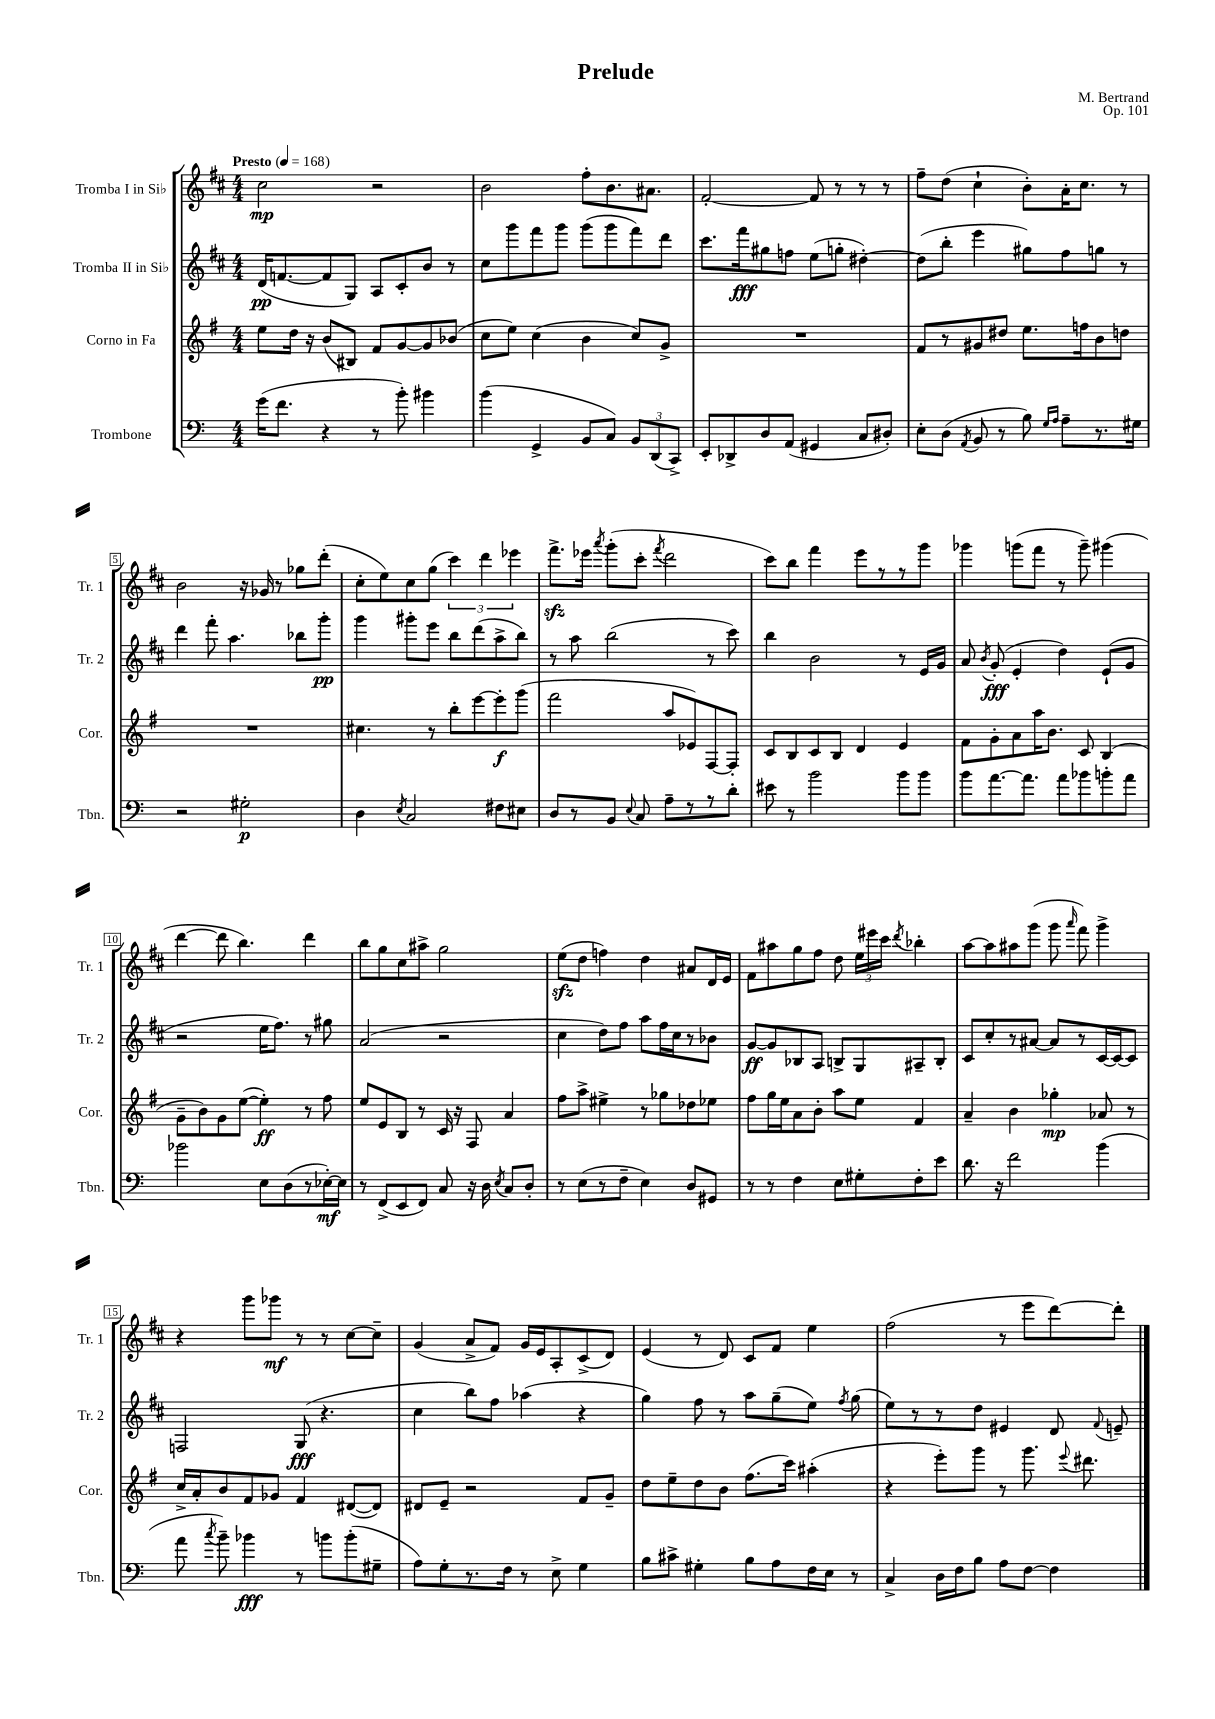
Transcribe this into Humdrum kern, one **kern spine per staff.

**kern	**dynam	**kern	**dynam	**kern	**dynam	**kern	**dynam
*part4	*part4	*part3	*part3	*part2	*part2	*part1	*part1
*staff4	*staff4	*staff3	*staff3	*staff2	*staff2	*staff1	*staff1
*I"Trombone	*	*I"Corno in Fa	*	*I"Tromba II in Si♭	*	*I"Tromba I in Si♭	*
*I'Tbn.	*	*I'Cor.	*	*I'Tr. 2	*	*I'Tr. 1	*
*clefF4	*	*clefG2	*	*clefG2	*	*clefG2	*
*k[]	*	*k[f#]	*	*k[f#c#]	*	*k[f#c#]	*
*M4/4	*	*M4/4	*	*M4/4	*	*M4/4	*
*MM168	*	*MM168	*	*MM168	*	*MM168	*
=1	=1	=1	=1	=1	=1	=1	=1
!	!	!	!	!	!	!LO:TX:a:B:t=Presto	!
(16g\KL	.	8ee\L	.	(16d/KL	pp	2cc#\	mp
8.f\J	.	.	.	[8.fn/	.	.	.
.	.	16dd\Jk	.	.	.	.	.
.	.	16r	.	.	.	.	.
4r	.	(8b/L	.	8f/]	.	.	.
.	.	8B#X/J)	.	8G/J)	.	.	.
8r	.	8f#/L	.	8A/L	.	2r	.
8b'\)	.	[8g/	.	8c#'/	.	.	.
4b#X\	.	8g/]	.	8b/J	.	.	.
.	.	(8b-X/J	.	8r	.	.	.
=2	=2	=2	=2	=2	=2	=2	=2
(4b\	.	8cc\L	.	8cc#\L	.	2b\	.
.	.	8ee\J)	.	8ggg\	.	.	.
4GG^/	.	(4cc\	.	8fff#\	.	.	.
.	.	.	.	8ggg\J	.	.	.
8BB/L	.	4b\	.	(8ggg\L	.	8ff#'\L	.
8C/J)	.	.	.	8ggg\	.	8.b\	.
12BB/L	.	8cc/L)	.	8fff#\)	.	.	.
.	.	.	.	.	.	8.a#X\J	.
(12DD/	.	.	.	.	.	.	.
.	.	8g^/J	.	8ddd\J	.	.	.
12CC^/J)	.	.	.	.	.	.	.
=3	=3	=3	=3	=3	=3	=3	=3
8EE'/L	.	1r	.	8.ccc#\L	.	[2f#'/	.
8DD-X^/	.	.	.	.	.	.	.
.	.	.	.	16fff#\k	fff	.	.
8D/	.	.	.	8gg#X\	.	.	.
(8AA/J	.	.	.	8ffn\J	.	.	.
4GG#X/	.	.	.	(8ee\L	.	8f#/]	.
.	.	.	.	8ggn'\J	.	8r	.
8C/L	.	.	.	[4dd#X'\)	.	8r	.
8D#X'/J)	.	.	.	.	.	8r	.
=4	=4	=4	=4	=4	=4	=4	=4
8E'\L	.	8f#/L	.	(8dd#\L]	.	8ff#~\L	.
(8D\J	.	8r	.	8bb'\J	.	(8dd\J	.
8qAA/	.	.	.	.	.	.	.
8BB/	.	8g#X/	.	4eee\	.	4cc#`\	.
8r	.	8dd#X/J	.	.	.	.	.
8B\)	.	8.ee\L	.	8gg#X\L)	.	8b'\L)	.
16qqG/LL	.	.	.	.	.	.	.
16qqA/JJ	.	.	.	.	.	.	.
8A~\L	.	.	.	8ff#\	.	16a'\K	.
.	.	16ffn\k	.	.	.	8.cc#\J	.
8.r	.	8b\	.	8ggn\J	.	.	.
.	.	8ddn\J	.	8r	.	8r	.
16G#X\Jk	.	.	.	.	.	.	.
!!LO:LB:g=z
=5	=5	=5	=5	=5	=5	=5	=5
2r	.	1r	.	4ddd\	.	2b\	.
.	.	.	.	8fff#'\	.	.	.
.	.	.	.	4.aa\	.	.	.
2G#X'\	p	.	.	.	.	16r	.
.	.	.	.	.	.	16g-X/	.
.	.	.	.	.	.	8r	.
.	.	.	.	8bb-X\L	.	8gg-X\L	.
.	.	.	.	8ggg'\J	pp	(8ddd'\J	.
=6	=6	=6	=6	=6	=6	=6	=6
4D\	.	4.cc#X\	.	4ggg\	.	8cc#'\L	.
.	.	.	.	.	.	8ee\)	.
8qE/	.	.	.	.	.	.	.
2C/	.	.	.	8ggg#X'\L	.	8cc#\	.
.	.	8r	.	8eee\J	.	(8gg\J	.
.	.	8bb'\L	.	8bb\L	.	6ccc#\)	.
.	.	[8eee\	.	(8ddd\	.	.	.
.	.	.	.	.	.	6ddd\	.
8F#X\L	.	8eee'\]	f	8aa^\	.	.	.
.	.	.	.	.	.	6eee-X\	.
8E#X\J	.	(8ggg\J	.	8bb\J)	.	.	.
=7	=7	=7	=7	=7	=7	=7	=7
8D/L	.	2fff#\	.	8r	.	8.fff#zz^\L	.
8r	.	.	.	8aa\	.	.	.
.	.	.	.	.	.	16eee-X\Jk	.
.	.	.	.	.	.	8qaaa/	.
8BB/J	.	.	.	(2bb\	.	(8ggg'\L	.
8qqE/	.	.	.	.	.	.	.
8C/	.	.	.	.	.	8ccc#'\J	.
.	.	.	.	.	.	8qfff#/	.
8A~\L	.	8aa/L	.	.	.	2ddd\	.
8r	.	8e-X/)	.	.	.	.	.
8r	.	[8F#/	.	8r	.	.	.
8d'\J	.	8F#'/J]	.	8ccc#\)	.	.	.
=8	=8	=8	=8	=8	=8	=8	=8
8e#X\	.	8c/L	.	4bb\	.	8ccc#\L)	.
8r	.	8B/	.	.	.	8bb\J	.
2b\	.	8c/	.	2b\	.	4fff#\	.
.	.	8B/J	.	.	.	.	.
.	.	4d/	.	.	.	8eee\L	.
.	.	.	.	.	.	8r	.
8b\L	.	4e/	.	8r	.	8r	.
8b\J	.	.	.	16e/LL	.	8ggg\J	.
.	.	.	.	16g/JJ	.	.	.
=9	=9	=9	=9	=9	=9	=9	=9
8b\L	.	8f#\L	.	8a/	.	4ggg-X\	.
.	.	.	.	8qb/	.	.	.
[8.a\	.	8g'\	.	(8g'/	fff	.	.
.	.	8a\	.	4e'/	.	(8gggn\L	.
8.a\J]	.	.	.	.	.	.	.
.	.	16aa\K	.	.	.	8fff#\J	.
.	.	8.b\J	.	.	.	.	.
8a\L	.	.	.	4dd\)	.	8r	.
8b-X\	.	8c/	.	.	.	8ggg~\)	.
8bn'\	.	(4B/	.	(8e`/L	.	(4ggg#X\	.
8a\J	.	.	.	8g/J	.	.	.
!!LO:LB:g=z
=10	=10	=10	=10	=10	=10	=10	=10
2b-X\	.	8g~\L	.	2r	.	[4ddd\	.
.	.	8b\)	.	.	.	.	.
.	.	8g\	.	.	.	8ddd\]	.
.	.	([8ee\J	.	.	.	4.bb\)	.
8E\L	.	4ee'\])	ff	16ee\KL	.	.	.
.	.	.	.	8.ff#\J)	.	.	.
(8D\	.	.	.	.	.	.	.
8r	.	8r	.	8r	.	4ddd\	.
[16E-X'\L)	mf	8ff#\	.	8gg#X\	.	.	.
16E-\JJ]	.	.	.	.	.	.	.
=11	=11	=11	=11	=11	=11	=11	=11
8r	.	8ee/L	.	(2a/	.	8bb\L	.
(8FF^/L	.	8e/	.	.	.	8gg\	.
8EE/	.	8B/J	.	.	.	8cc#\	.
8FF/J)	.	8r	.	.	.	8aa#X^\J	.
8C/	.	16c/	.	2r	.	2gg\	.
.	.	16r	.	.	.	.	.
16r	.	8F#/	.	.	.	.	.
16D\	.	.	.	.	.	.	.
8qE/	.	.	.	.	.	.	.
8C/L	.	4a/	.	.	.	.	.
8D'/J	.	.	.	.	.	.	.
=12	=12	=12	=12	=12	=12	=12	=12
8r	.	8ff#\L	.	4cc#\	.	(8eezz\L	.
(8E\L	.	8aa^\J	.	.	.	8dd\J	.
8r	.	4ee#X^\	.	8dd\L)	.	4ffn\)	.
8F~\J	.	.	.	8ff#\J	.	.	.
4E\)	.	8r	.	8aa\L	.	4dd\	.
.	.	8gg-X\L	.	16ff#\L	.	.	.
.	.	.	.	16cc#\J	.	.	.
8D/L	.	8dd-X\	.	8r	.	8a#X/L	.
8GG#X/J	.	8ee-X\J	.	8b-X\J	.	16d/L	.
.	.	.	.	.	.	16e/JJ	.
=13	=13	=13	=13	=13	=13	=13	=13
8r	.	8ff#\L	.	[8g/L	ff	8f#\L	.
8r	.	16gg\L	.	8g/]	.	8aa#X\	.
.	.	16ee\J	.	.	.	.	.
4F\	.	8a\	.	8B-X/	.	8gg\	.
.	.	8b'\J	.	8A/J	.	8ff#\J	.
8E\L	.	8aa\L	.	8Bn^/L	.	8dd\	.
8G#X'\	.	8ee\J	.	8G/	.	24ee\LL	.
.	.	.	.	.	.	24eee#X\	.
.	.	.	.	.	.	24ccc#\JJ	.
.	.	.	.	.	.	8qddd/	.
8F'\	.	4f#/	.	8A#X~/	.	4bb-X'\	.
8e\J	.	.	.	8B'/J	.	.	.
=14	=14	=14	=14	=14	=14	=14	=14
8.d\	.	4a~/	.	8c#/L	.	[8aa\L	.
.	.	.	.	8cc#'/	.	8aa\]	.
16r	.	.	.	.	.	.	.
2f\	.	4b\	.	8r	.	8aa#X\	.
.	.	.	.	[8a#X/J	.	(8ggg\J	.
.	.	4gg-X'\	mp	8a#/L]	.	8ggg\	.
.	.	.	.	.	.	16qqaaa/	.
.	.	.	.	8r	.	8fff#\)	.
(4b\	.	8a-X/	.	[16c#/L	.	4ggg^\	.
.	.	.	.	16c#/J_	.	.	.
.	.	8r	.	8c#/J]	.	.	.
!!LO:LB:g=z
=15	=15	=15	=15	=15	=15	=15	=15
8a\	.	16cc^/LL	.	2Fn/	.	4r	.
.	.	16a'/J	.	.	.	.	.
8qcc/	.	.	.	.	.	.	.
8b~\)	.	8b/	.	.	.	.	.
4b-X\	fff	8f#/	.	.	.	8ggg\L	.
.	.	8g-X/J	.	.	.	8ggg-X\J	mf
8r	.	4f#/	.	(8G/	fff	8r	.
8bn\L	.	.	.	4.r	.	8r	.
(8b'\	.	([8d#X/L	.	.	.	[8cc#\L	.
8G#X~\J	.	8d#/J])	.	.	.	8cc#~\J]	.
=16	=16	=16	=16	=16	=16	=16	=16
8A\L)	.	8d#X/L	.	4cc#\	.	(4g/	.
8G'\	.	8e~/J	.	.	.	.	.
8.r	.	2r	.	8bb\L)	.	8a^/L	.
.	.	.	.	8ff#\J	.	8f#/J)	.
16F\Jk	.	.	.	.	.	.	.
8r	.	.	.	(4aa-X\	.	16g/LL	.
.	.	.	.	.	.	16e/J	.
8E^\	.	.	.	.	.	8A'/	.
4G\	.	8f#/L	.	4r	.	(8c#^/	.
.	.	8g~/J	.	.	.	8d/J)	.
=17	=17	=17	=17	=17	=17	=17	=17
8B\L	.	8dd\L	.	4gg\)	.	(4e/	.
8c#X^\J	.	8ee~\	.	.	.	.	.
4G#X'\	.	8dd\	.	8ff#\	.	8r	.
.	.	8b\J	.	8r	.	8d/)	.
8B\L	.	(8.ff#\L	.	8aa\L	.	8c#/L	.
8A\	.	.	.	(8gg~\	.	8f#/J	.
.	.	16ccc\Jk)	.	.	.	.	.
16F\L	.	(4aa#X'\	.	8ee\J)	.	4ee\	.
16E\JJ	.	.	.	.	.	.	.
.	.	.	.	8qff#/	.	.	.
8r	.	.	.	(8gg\	.	.	.
=18	=18	=18	=18	=18	=18	=18	=18
4C^/	.	4r	.	8ee\L)	.	(2ff#\	.
.	.	.	.	8r	.	.	.
16D\LL	.	8eee'\L)	.	8r	.	.	.
16F\J	.	.	.	.	.	.	.
8B\J	.	8ggg\J	.	8dd\J	.	.	.
8A\L	.	8r	.	4e#X/	.	8r	.
[8F\J	.	8.ggg\	.	.	.	8eee\L	.
4F\]	.	.	.	8d/	.	[8ddd\)	.
.	.	8qqeee/	.	.	.	.	.
.	.	8.ddd#X\	.	.	.	.	.
.	.	.	.	8qqf#/	.	.	.
.	.	.	.	8en~/	.	8ddd'\J]	.
==	==	==	==	==	==	==	==
*-	*-	*-	*-	*-	*-	*-	*-
